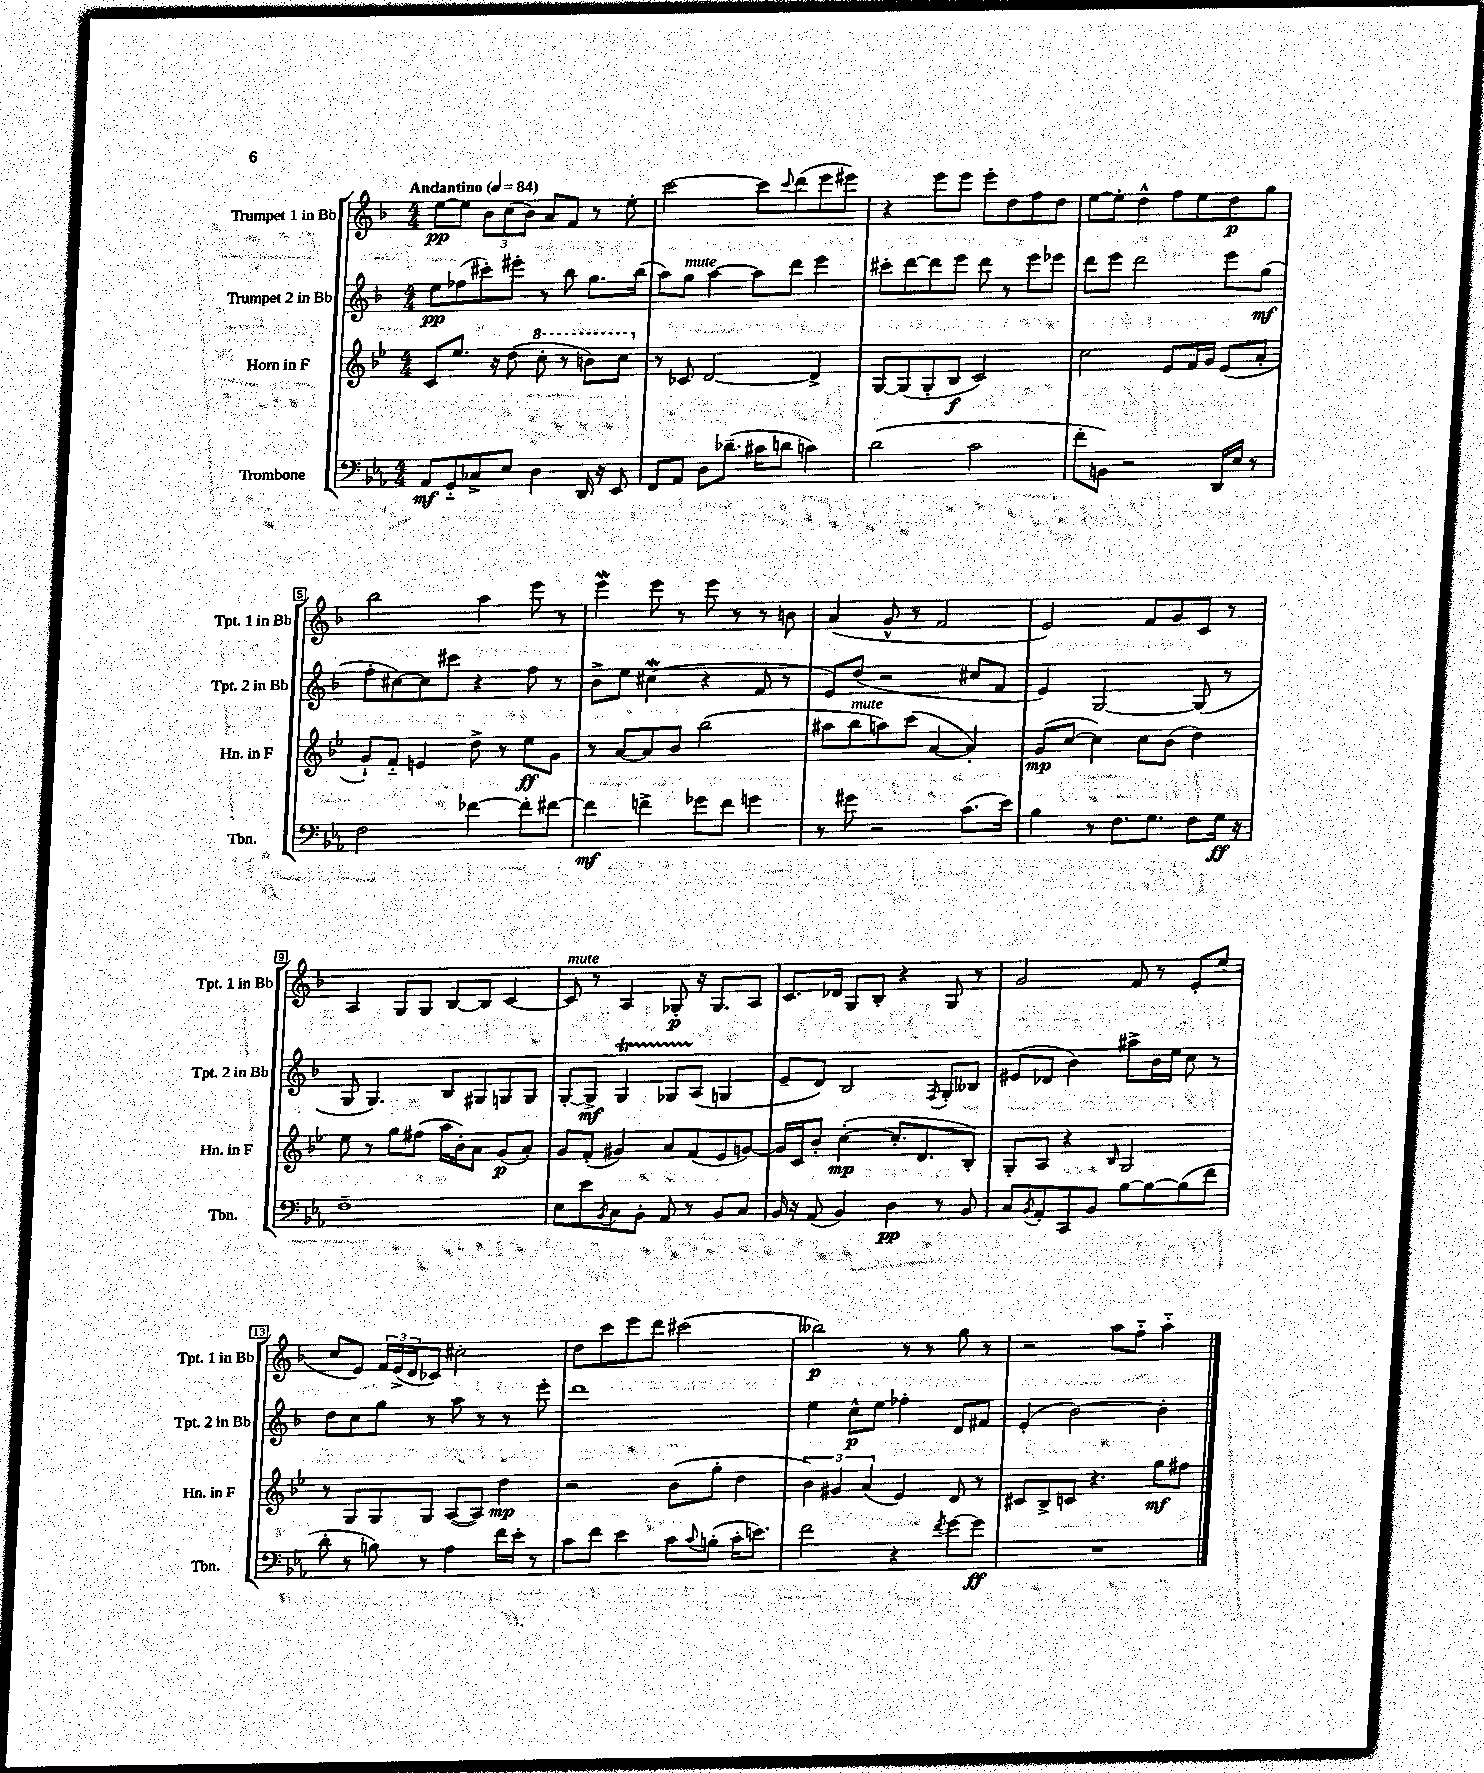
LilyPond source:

<<
\new StaffGroup <<
\new Staff = "s0" \with { instrumentName = "Trumpet 1 in Bb" shortInstrumentName = "Tpt. 1 in Bb" } {
    \clef treble \key f \major \numericTimeSignature \time 4/4 \tempo "Andantino" 4 = 84
    e''8~\pp e''8 \tuplet 3/2 { bes'8 c''8( bes'8) } a'8 f'8 r8 e''8-. |
    c'''2~ c'''8 \appoggiatura { c'''8 } d'''8( e'''8 eis'''8) |
    r4 e'''8 e'''8 e'''8-. d''8 f''8 d''8 |
    e''8~ e''8-. d''4-^ f''8 e''8 d''8\p g''8 |
    bes''2 a''4 e'''8 r8 |
    e'''4\mordent e'''8 r8 e'''8 r8 r8 b'8 |
    a'4( g'8-^ r8 f'2 |
    e'2) f'8 g'8 c'8 r8 |
    a4 g8 g8 bes8~ bes8 c'4~ |
    c'8^\markup { \italic "mute" } r8 a4 ges8-.\p r16 ges8. a8 |
    c'8. des'16 g8 bes8-. r4 g8 r8 |
    g'2 f'8 r8 e'8-. e''8( |
    c''8 e'8) \tuplet 3/2 { f'16 e'16->( d'16 } ces'8) cis''2-. |
    d''8 c'''8 e'''8 d'''8 cis'''2( |
    beses''2\p) r8 r8 g''8 r8 |
    r2 a''8 f''8-_ a''4-_ \bar "|." |
}
\new Staff = "s1" \with { instrumentName = "Trumpet 2 in Bb" shortInstrumentName = "Tpt. 2 in Bb" } {
    \clef treble \key f \major \numericTimeSignature \time 4/4
    e''8\pp fes''8( cis'''8-.) eis'''8-. r8 bes''8 g''8. bes''16( |
    a''8) g''8^\markup { \italic "mute" } a''4~ a''8 d'''8 e'''4 |
    cis'''8-. d'''8~ d'''8 e'''8 d'''8 r8 e'''8 ees'''8 |
    d'''8 e'''8 d'''2 e'''8 g''8\mf( |
    f''8-. cis''8~) cis''8 cis'''8 r4 f''8 r8 |
    bes'8-> e''8 cis''4\mordent( r4 f'8 r8 |
    e'8) d''8( r2 cis''8 f'8 |
    e'4) g2~ g8( r8 |
    g8 g4.) bes8 gis8 g8 g8 |
    g8~-. g8->\mf g4\startTrillSpan ges8 a8\stopTrillSpan( g4 |
    e'8-- d'8) bes2 \acciaccatura { f8 } g8-. beses8 |
    eis'8( des'8 bes'4) ais''8-> bes'16 e''16 c''8 r8 |
    d''8 c''8 g''8 r8 a''8 r8 r8 e'''8-. |
    d'''1 |
    e''4 c''8-^\p e''8 fes''4-. d'8 fis'8 |
    e'4-.( bes'2~) bes'4-. \bar "|." |
}
\new Staff = "s2" \with { instrumentName = "Horn in F" shortInstrumentName = "Hn. in F" } {
    \clef treble \key bes \major \numericTimeSignature \time 4/4
    c'8 ees''8. r16 d''8( \ottava #1 c'''8-. r8 b''8) c'''8 \ottava #0 |
    r8 ces'8 d'2~ d'4-> |
    g8~ g8( g8-. bes8\f c'2) |
    c''2 ees'8 f'16 g'16 ees'8( a'8-. |
    g'8-!) f'8-_ e'4 d''8-> r8 ees''8\ff g'8 |
    r8 a'8~ a'8 bes'8 bes''2( |
    ais''8 bes''8^\markup { \italic "mute" } a''8) c'''8( a'4~ a'4-.) |
    g'8\mp( c''8~ c''4) c''8 bes'8( d''4) |
    ees''8 r8 g''8 fis''8( a''16 bes'16-.) a'8 g'8\p( a'8-.) |
    g'8 f'8-.( gis'4) a'8 f'8( ees'8 g'8~) |
    g'16 c'16 bes'8-. c''4~-.\mp( c''8.-. d'8. bes8-.) |
    g8-. a8 r4 \grace { bes16 } g2 |
    r8 g8 g8 g8 a8~( a8) d''4\mp |
    r2 bes'8( g''8-. d''4 |
    \tuplet 3/2 { bes'4) gis'4 a'4( } ees'4) d'8 r8 |
    cis'8 bes8-> c'8 r4. g''8\mf fis''8 \bar "|." |
}
\new Staff = "s3" \with { instrumentName = "Trombone" shortInstrumentName = "Tbn." } {
    \clef bass \key ees \major \numericTimeSignature \time 4/4
    aes,8\mf g,8-_ ces8-> ees8 d4 d,16 r16 ees,8 |
    f,8 aes,8 d8 des'8.--( cis'16 d'8 c'4) |
    d'2( c'2 |
    f'8-. b,8) r2 d,16 ees16 r8 |
    f2 fes'4~ fes'8-. fis'8~ |
    fis'4\mf f'4-> ges'8 f'8 g'4 |
    r8 gis'8 r2 c'8.( ees'16) |
    bes4 r8 f8. g8. f8 g16\ff r16 |
    f1-- |
    ees8 ees'8 \acciaccatura { bes,8 } c8 bes,8-. aes,8 r8 bes,8 c8 |
    bes,16 r16 aes,8( bes,4) d4\pp r8 bes,8 |
    c8 \acciaccatura { bes,8 } aes,8-. c,8 bes,8 bes8~ bes8~ bes8( f'8 |
    d'8-. r8 b8) r8 aes4 f'16 ees'16-. r8 |
    c'8 f'8 ees'4 c'8 \appoggiatura { c'8 } b8-.( c'16-. e'8.) |
    f'2 r4 \acciaccatura { f'8 } g'8~ g'8\ff |
    R1 \bar "|." |
}
>>
>>
\layout { \context { \Score \override BarNumber.stencil = #(make-stencil-boxer 0.1 0.3 ly:text-interface::print) } }
